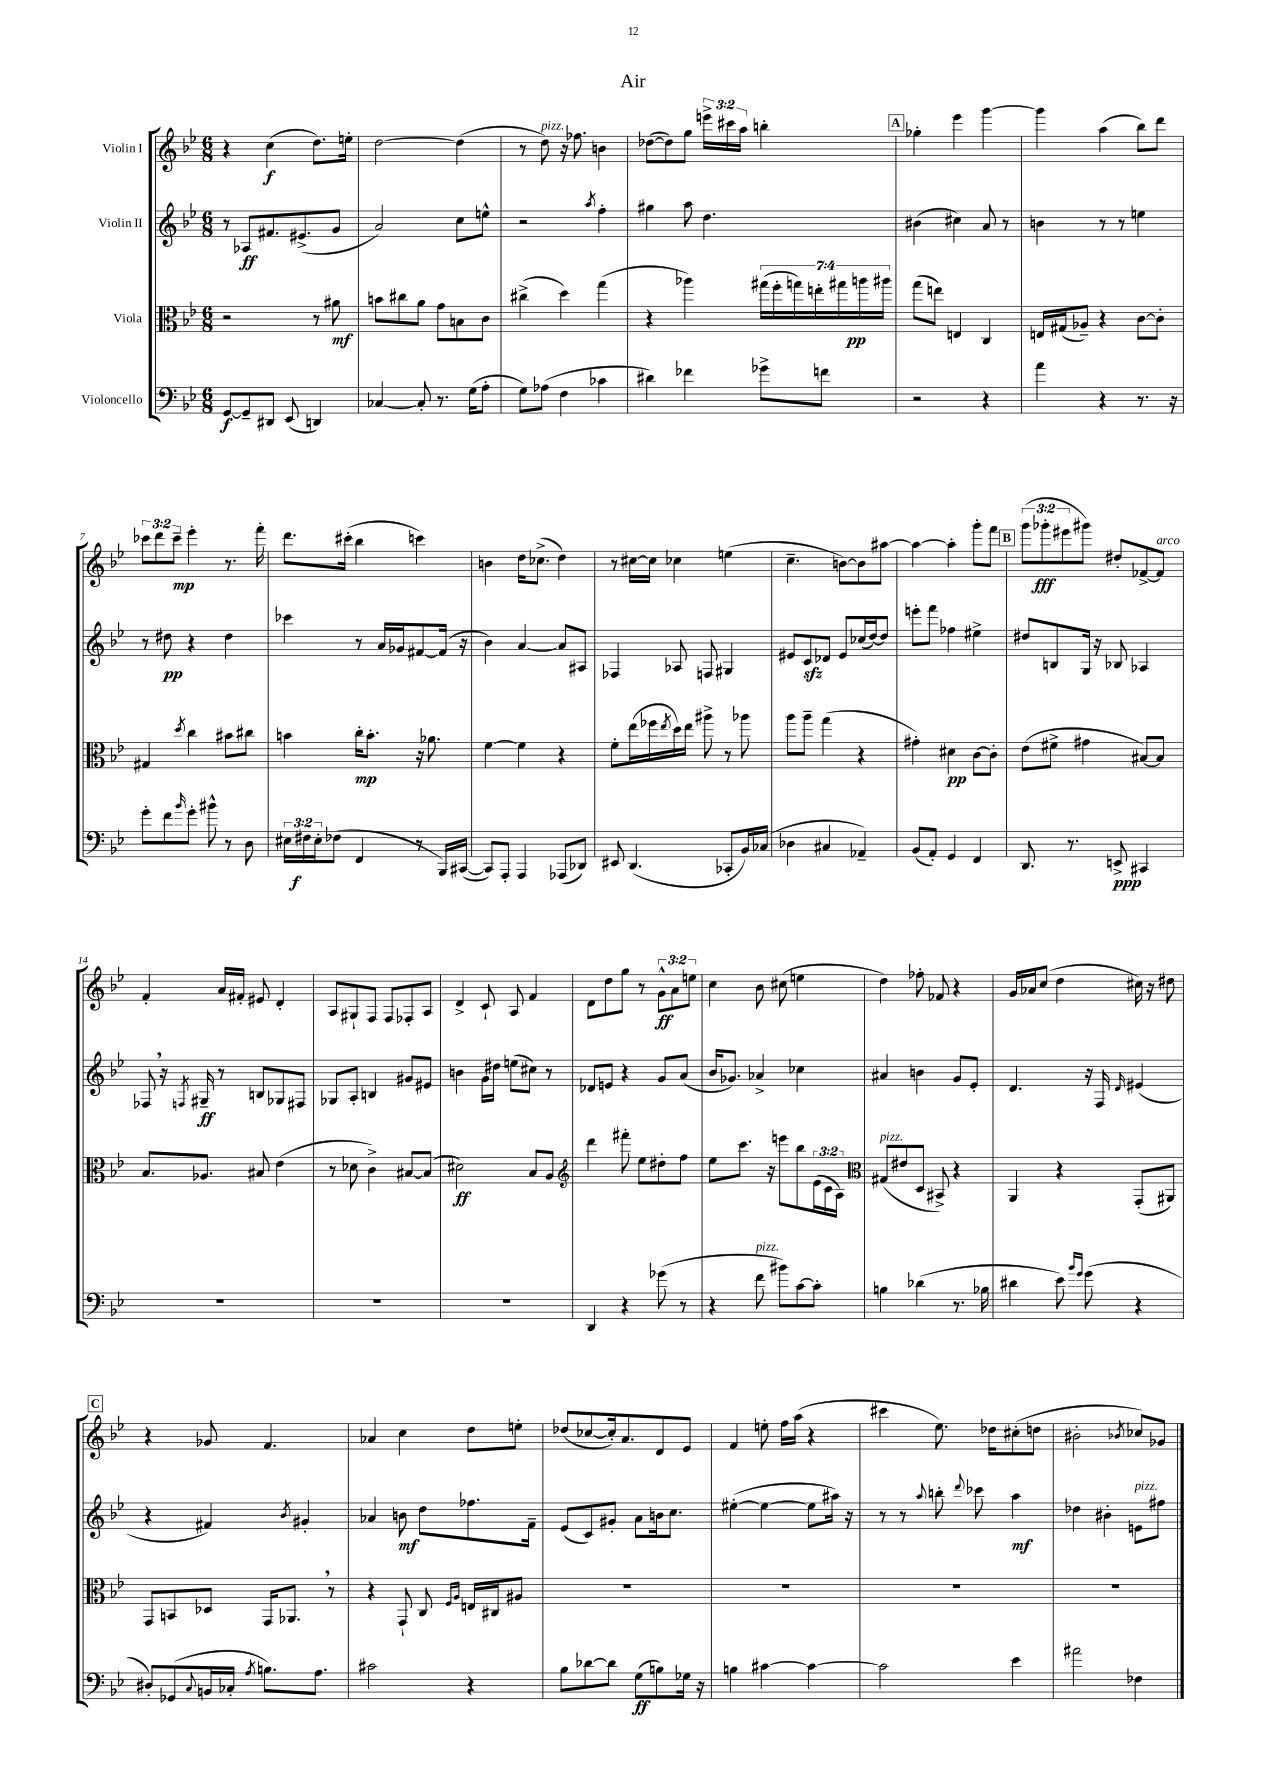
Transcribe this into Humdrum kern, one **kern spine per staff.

**kern	**dynam	**kern	**dynam	**kern	**dynam	**kern	**dynam
*part4	*part4	*part3	*part3	*part2	*part2	*part1	*part1
*staff4	*staff4	*staff3	*staff3	*staff2	*staff2	*staff1	*staff1
*I"Violoncello	*	*I"Viola	*	*I"Violin II	*	*I"Violin I	*
*clefF4	*	*clefC3	*	*clefG2	*	*clefG2	*
*k[b-e-]	*	*k[b-e-]	*	*k[b-e-]	*	*k[b-e-]	*
*M6/8	*	*M6/8	*	*M6/8	*	*M6/8	*
=1	=1	=1	=1	=1	=1	=1	=1
[8GG/L	f	2r	.	8r	.	4r	.
8GG~/]	.	.	.	8A-X/L	ff	.	.
8DD#X/J	.	.	.	8.f#X/	.	(4cc\	f
(8EE-/	.	.	.	.	.	.	.
.	.	.	.	(8.e#X^/	.	.	.
4DDn/)	.	8r	.	.	.	8.dd\L)	.
.	.	8a#X\	mf	8g/J	.	.	.
.	.	.	.	.	.	16een'\Jk	.
=2	=2	=2	=2	=2	=2	=2	=2
[4C-X/	.	8bn\L	.	2a/)	.	[2dd\	.
.	.	8cc#X\	.	.	.	.	.
8C-'/]	.	8a\J	.	.	.	.	.
8.r	.	8g\L	.	.	.	.	.
.	.	8Bn\	.	8cc\L	.	(4dd\]	.
(16G\KL	.	.	.	.	.	.	.
8A'\J	.	8c\J	.	8een^^\J	.	.	.
=3	=3	=3	=3	=3	=3	=3	=3
8G\L)	.	(4cc#X^\	.	2r	.	8r	.
!	!	!	!	!	!	!LO:TX:a:i:t=pizz.	!
(8A-X\J	.	.	.	.	.	8dd\)	.
4F\	.	4dd\)	.	.	.	16r	.
.	.	.	.	.	.	8.ff-X\	.
.	.	.	.	8qaa/	.	.	.
4c-X\	.	(4gg\	.	4ff'\	.	4bn\	.
=4	=4	=4	=4	=4	=4	=4	=4
4d#X\)	.	4r	.	4gg#X\	.	([8dd-X\L	.
.	.	.	.	.	.	8dd-\])	.
4f-X\	.	4aa-X\)	.	8aa\	.	8gg\J	.
.	.	.	.	4.dd\	.	24eeen^\LL	.
.	.	.	.	.	.	24ccc#X\	.
.	.	.	.	.	.	24aa\JJ	.
8g-X^\L	.	(28gg#X\LL	.	.	.	4bbn'\	.
.	.	28ff'\	.	.	.	.	.
.	.	28ggn\)	.	.	.	.	.
.	.	28een'\	.	.	.	.	.
8fn\J	.	.	.	.	.	.	.
.	.	28gg#X\	.	.	.	.	.
.	.	28aan\	pp	.	.	.	.
.	.	28aa#X\JJ	.	.	.	.	.
!!LO:REH:place=s1:t=A
=5	=5	=5	=5	=5	=5	=5	=5
2r	.	(8gg\L	.	(4b#X\	.	4gg-X'\	.
.	.	8een\J)	.	.	.	.	.
.	.	4En/	.	4cc#X\)	.	4eee-\	.
4r	.	4C/	.	8a/	.	[4ggg\	.
.	.	.	.	8r	.	.	.
=6	=6	=6	=6	=6	=6	=6	=6
4a\	.	16En/LL	.	4bn\	.	4ggg\]	.
.	.	(16G#X/J	.	.	.	.	.
.	.	8A-X~/J)	.	.	.	.	.
4r	.	4r	.	8r	.	(4aa\	.
.	.	.	.	8r	.	.	.
8.r	.	[8c\L	.	4een\	.	8bb-\L)	.
.	.	8c'\J]	.	.	.	8ddd\J	.
16r	.	.	.	.	.	.	.
!!LO:LB:g=z
=7	=7	=7	=7	=7	=7	=7	=7
8g'\L	.	4G#X/	.	8r	.	12ccc-X\L	.
.	.	.	.	.	.	12ddd\	.
8f\	.	.	.	8dd#X\	pp	.	.
.	.	.	.	.	.	12ccc-~\J	mp
16qqb-/	.	8qdd/	.	.	.	.	.
8g'\J	.	4cc\	.	4r	.	4eee-'\	.
8b#X^^\	.	.	.	.	.	.	.
8r	.	8b#X\L	.	4dd#\	.	8.r	.
8D\	.	8cc#X\J	.	.	.	.	.
.	.	.	.	.	.	16fff'\	.
=8	=8	=8	=8	=8	=8	=8	=8
24E#X\LL	.	4bn\	.	4ccc-X\	.	8.ddd\L	.
24F#X\	f	.	.	.	.	.	.
24E#'\J	.	.	.	.	.	.	.
(8F-X\J	.	.	.	.	.	.	.
.	.	.	.	.	.	(16ccc#X'\Jk	.
4FF/	.	16cc'\KL	mp	8r	.	4bb-\	.
.	.	8.b'\J	.	.	.	.	.
.	.	.	.	16a/LL	.	.	.
.	.	.	.	16g-X/J	.	.	.
8r	.	16r	.	[8f#X/	.	4cccn\)	.
.	.	8.a-X\	.	.	.	.	.
16BBB-/LL)	.	.	.	(16f#/Jk]	.	.	.
([16CC#X/JJ	.	.	.	16r	.	.	.
=9	=9	=9	=9	=9	=9	=9	=9
8CC#/L])	.	[4f\	.	4b-\)	.	4bn\	.
8AAA'/J	.	.	.	.	.	.	.
4AAA/	.	4f\]	.	[4a/	.	16dd\KL	.
.	.	.	.	.	.	(8.cc-X^\J	.
(8AAA-X/L	.	4r	.	8a/L]	.	4dd\)	.
8DD-X/J)	.	.	.	8A#X/J	.	.	.
=10	=10	=10	=10	=10	=10	=10	=10
8EE#X/	.	8f'\L	.	4F-X/	.	8r	.
(4.DD/	.	(16ee-\L	.	.	.	[16cc#X\LL	.
.	.	16ff-X\	.	.	.	16cc#\JJ]	.
.	.	8qee-/	.	.	.	.	.
.	.	16dd\)	.	8A-X/	.	4cc-X\	.
.	.	16ee-\JJ	.	.	.	.	.
.	.	8aa#X^\	.	8Fn/	.	.	.
8CC-X'/L	.	8r	.	4G#X/	.	(4een\	.
16BB-/L)	.	8aa-X\	.	.	.	.	.
(16C-X/JJ	.	.	.	.	.	.	.
=11	=11	=11	=11	=11	=11	=11	=11
4D-X\	.	8aa\L	.	8e#X/L	.	4.cc~\	.
.	.	8aa~\J	.	8czz/	.	.	.
4C#X/	.	(4gg\	.	8d-X/J	.	.	.
.	.	.	.	8e#/L	.	[8bn\L)	.
4AA-X~/)	.	4r	.	(16cc-X/L	.	8b\]	.
.	.	.	.	[16dd/J)	.	.	.
.	.	.	.	8dd/J]	.	[8aa#X\J	.
=12	=12	=12	=12	=12	=12	=12	=12
(8BB-/L	.	4g#X'\)	.	8eeen'\L	.	4aa#\_	.
8AA'/J)	.	.	.	8fff\J	.	.	.
4GG/	.	4d#X\	pp	4ff-X\	.	4aa#'\]	.
4FF/	.	[8c\L	.	4ee#X^\	.	8ggg'\L	.
.	.	8c'\J]	.	.	.	8fff\J	.
!!LO:REH:place=s1:t=B
=13	=13	=13	=13	=13	=13	=13	=13
8.DD/	.	(8e-\L	.	8dd#X/L	.	(12ggg\L	.
.	.	.	.	.	.	12ggg-X'\	fff
.	.	8f#X^\J	.	8Bn/	.	.	.
.	.	.	.	.	.	12eee#X\	.
8.r	.	.	.	.	.	.	.
.	.	4g#X\	.	16G/Jk	.	8ggg#X\J)	.
.	.	.	.	16r	.	.	.
8EEn^/	ppp	.	.	8B-X/	.	8dd#X'/L	.
4CC#X/	.	[8B#X/L)	.	4A-X/	.	[8f-X^/	.
!	!	!	!	!	!	!LO:TX:a:i:t=arco	!
.	.	8B#/J]	.	.	.	8f-/J]	.
!!LO:LB:g=z
=14	=14	=14	=14	=14	=14	=14	=14
2.r	.	8.B-/L	.	8F-X,/	.	4f'/	.
.	.	.	.	16r	.	.	.
.	.	.	.	8qFn/	.	.	.
.	.	8.A-X/J	.	16G#X~/	ff	.	.
.	.	.	.	8r	.	16a/LL	.
.	.	.	.	.	.	16f#X'/JJ	.
.	.	8B#X/	.	8Bn/L	.	8e#X/	.
.	.	(4e-\	.	8G-X/	.	4d'/	.
.	.	.	.	8F#X/J	.	.	.
=15	=15	=15	=15	=15	=15	=15	=15
2.r	.	8r	.	8G-X/L	.	8A/L	.
.	.	8d-X\	.	8A'/J	.	8G#X`/	.
.	.	4c^\)	.	4Bn/	.	8F/J	.
.	.	.	.	.	.	8F/L	.
.	.	[8B#X/L	.	8g#X/L	.	8F-X'/	.
.	.	(8B#/J]	.	8e#X/J	.	8A/J	.
=16	=16	=16	=16	=16	=16	=16	=16
2.r	.	2d#X\)	ff	4bn\	.	4d^/	.
.	.	.	.	16g\LL	.	8c`/	.
.	.	.	.	16dd#X\JJ	.	.	.
.	.	.	.	(8een\L	.	8A/	.
.	.	8B-/L	.	8cc#X\J)	.	4f/	.
.	.	8A/J	.	8r	.	.	.
=17	=17	=17	=17	=17	=17	=17	=17
*	*	*clefG2	*	*	*	*	*
4DD/	.	4ddd\	.	8d-X/L	.	8d\L	.
.	.	.	.	8en/J	.	8dd\	.
4r	.	8fff#X'\	.	4r	.	8gg\J	.
.	.	8ee-\L	.	.	.	8r	.
(8g-X\	.	8dd#X'\	.	8g/L	.	12g^^\L	ff
.	.	.	.	.	.	12a\	.
8r	.	8ff\J	.	(8a/J	.	.	.
.	.	.	.	.	.	12een\J	.
=18	=18	=18	=18	=18	=18	=18	=18
4r	.	8ee-\L	.	16b-/KL	.	4cc\	.
.	.	.	.	8.g-X/J)	.	.	.
.	.	8.ccc\J	.	.	.	.	.
!LO:TX:a:i:t=pizz.	!	!	!	!	!	!	!
8f\	.	.	.	4a-X^/	.	8b-\	.
.	.	16r	.	.	.	.	.
8b#X\L)	.	8eeen\L	.	.	.	(8cc#X\	.
[8c\	.	8bb-\	.	4cc-X\	.	4een\	.
8c'\J]	.	(24e-\L	.	.	.	.	.
.	.	24c\	.	.	.	.	.
.	.	24A\JJ)	.	.	.	.	.
=19	=19	=19	=19	=19	=19	=19	=19
*	*	*clefC3	*	*	*	*	*
!	!	!LO:TX:a:i:t=pizz.	!	!	!	!	!
4Bn\	.	(8G#X/L	.	4a#X/	.	4dd\)	.
.	.	8e#X/	.	.	.	.	.
(4d-X\	.	8D/J	.	4bn\	.	8ff-X'\	.
.	.	8BB#X^/)	.	.	.	8f-X/	.
8.r	.	4r	.	8g/L	.	4r	.
.	.	.	.	8e-'/J	.	.	.
16B-X\	.	.	.	.	.	.	.
=20	=20	=20	=20	=20	=20	=20	=20
4d#X\	.	4AA/	.	4.d/	.	16g/LL	.
.	.	.	.	.	.	16a-X/J	.
.	.	.	.	.	.	(8cc/J	.
8e-\)	.	4r	.	.	.	4dd\	.
16qqb-/LL	.	.	.	.	.	.	.
16qqg/JJ	.	.	.	.	.	.	.
(8g\	.	.	.	16r	.	.	.
.	.	.	.	16F/	.	.	.
.	.	.	.	16qqd/	.	.	.
4r	.	(8GG'/L	.	(4e#X/	.	16cc#X\)	.
.	.	.	.	.	.	16r	.
.	.	8AA#X/J)	.	.	.	8dd#X\	.
!!LO:LB:g=z
!!LO:REH:place=s1:t=C
=21	=21	=21	=21	=21	=21	=21	=21
8D#X'/L)	.	8GG/L	.	4r	.	4r	.
(8GG-X/	.	8BBn/	.	.	.	.	.
8qqC/	.	.	.	.	.	.	.
16BBn/L	.	8D-X/J	.	4f#X/)	.	8g-X/	.
16C-X'/JJ	.	.	.	.	.	.	.
8qA/	.	.	.	.	.	.	.
8.Bn\L)	.	16GG/KL	.	.	.	4.f/	.
.	.	8.AA-X,/J	.	.	.	.	.
.	.	.	.	8qb-/	.	.	.
.	.	.	.	4g#X'/	.	.	.
8.A\J	.	.	.	.	.	.	.
.	.	8r	.	.	.	.	.
=22	=22	=22	=22	=22	=22	=22	=22
2c#X\	.	4r	.	4a-X/	.	4a-X/	.
.	.	8GG`/	.	8bn\	mf	4cc\	.
.	.	8C/	.	8dd\L	.	.	.
.	.	16qqF/LL	.	.	.	.	.
.	.	16qqA/JJ	.	.	.	.	.
4r	.	16En/LL	.	8.ff-X\	.	8dd\L	.
.	.	16C#X/J	.	.	.	.	.
.	.	8A#X/J	.	.	.	8een'\J	.
.	.	.	.	16f~\Jk	.	.	.
=23	=23	=23	=23	=23	=23	=23	=23
8B-\L	.	2.r	.	(8e-/L	.	(8dd-X/L	.
[8d-X\	.	.	.	8c/)	.	[8cc-X/	.
8d-\J]	.	.	.	8g#X'/J	.	16cc-'/k])	.
.	.	.	.	.	.	8.a/	.
(8G\L	ff	.	.	8a\L	.	.	.
8Bn\)	.	.	.	16bn\k	.	8d/	.
.	.	.	.	8.cc\J	.	.	.
16G-X\Jk	.	.	.	.	.	8e-/J	.
16r	.	.	.	.	.	.	.
=24	=24	=24	=24	=24	=24	=24	=24
4Bn\	.	2.r	.	([4ee#X'\	.	4f/	.
[4c#X\	.	.	.	4ee#\_	.	8een'\	.
.	.	.	.	.	.	16ff\LL	.
.	.	.	.	.	.	(16aa\JJ	.
4c#\_	.	.	.	8ee#\L]	.	4r	.
.	.	.	.	16aa#X\Jk)	.	.	.
.	.	.	.	16r	.	.	.
=25	=25	=25	=25	=25	=25	=25	=25
2c#\]	.	2.r	.	8r	.	4ccc#X\	.
.	.	.	.	8r	.	.	.
.	.	.	.	8qqaa/	.	.	.
.	.	.	.	8bbn'\	.	8.ee-\)	.
.	.	.	.	8qqddd/	.	.	.
.	.	.	.	8ccc-X\	.	.	.
.	.	.	.	.	.	16dd-X\KL	.
4e-\	.	.	.	4aa\	mf	(8cc#X'\	.
.	.	.	.	.	.	8ddn\J	.
=26	=26	=26	=26	=26	=26	=26	=26
2a#X\	.	2.r	.	4dd-X\	.	2b#X'\	.
.	.	.	.	4b#X'\	.	.	.
.	.	.	.	.	.	8qb-X/	.
!	!	!	!	!LO:TX:a:i:t=pizz.	!	!	!
4F-X\	.	.	.	8en\L	.	8cc-X/L)	.
.	.	.	.	8ff#X\J	.	8g-X/J	.
==	==	==	==	==	==	==	==
*-	*-	*-	*-	*-	*-	*-	*-
